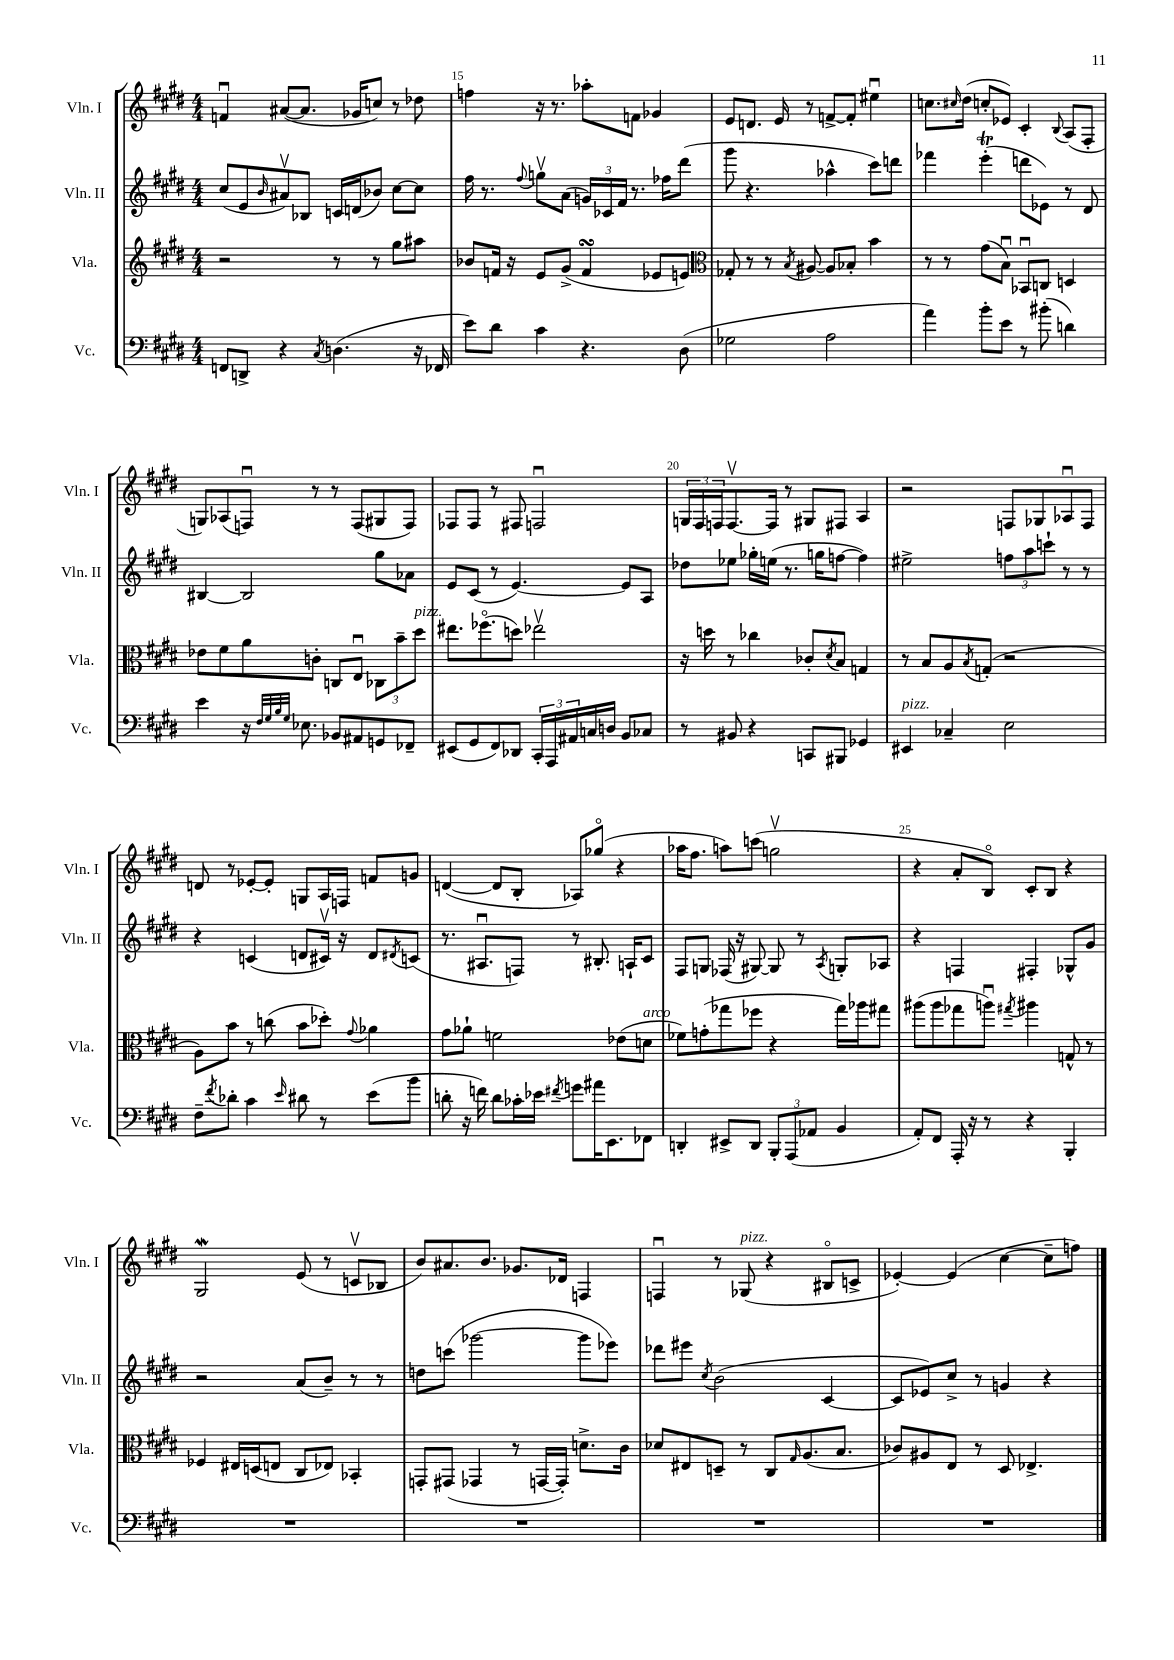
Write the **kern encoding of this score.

**kern	**kern	**kern	**kern
*staff4	*staff3	*staff2	*staff1
*clefF4	*clefG2	*clefG2	*clefG2
*k[f#c#g#d#]	*k[f#c#g#d#]	*k[f#c#g#d#]	*k[f#c#g#d#]
*M4/4	*M4/4	*M4/4	*M4/4
8FF	2r	(8cc#	4fu
8DD^	.	8e	.
.	.	16qqb	.
4r	.	8a#v)	([8a#
.	.	8B-	8.a#]
8qC#	.	.	.
(4.D	8r	16c	.
.	.	(16d	16g-
.	8r	8b-)	8cc)
.	8gg#	[8cc#	8r
16r	8aa#	8cc#]	8dd-
16FF-	.	.	.
=	=	=	=
8e)	8b-	16ff#	4ff
.	.	8.r	.
8d#	16f	.	.
.	16r	.	.
.	.	8qqff#	.
4c#	8e	8ggv	16r
.	.	.	8.r
.	(8g#^	(8a	.
4.r	4f	24g)	8aa-'
.	.	24c-	.
.	.	24f#	.
.	.	8.r	8f
.	8e-	.	4g-
.	.	16ff-	.
(8D#	8e)	(8ddd#	.
=	=	=	=
*	*clefC3	*	*
2G-	8G-'	8ggg#	8e
.	8r	4.r	8.d
.	8r	.	.
.	.	.	16e
.	8qB	.	.
.	[8A#	.	8r
2A	8A#]	4aa-^^	[8f^
.	8B-'	.	8f']
.	4b	8ccc#)	4ee#u
.	.	8ddd	.
=	=	=	=
4a)	8r	4fff-	8.cc
.	8r	.	.
.	.	.	16qqcc#
.	.	.	(16dd#
8b'	(8g#	(4eee'	8cc'
8e	8Bu)	.	8e-)
8r	8BB-u	8ddd	4c#'
(8b#'	8C	8e-)	.
.	.	.	8qqB
4d)	4D	8r	(8A
.	.	8d#	8F#'
=	=	=	=
4e	8e-	[4B#	8G)
.	8f#	.	(8A-
16r	8a	2B#]	8Fu)
32qqF#	.	.	.
32qqG#	.	.	.
32qqB	.	.	.
32qqG#	.	.	.
8.E-	.	.	.
.	8c'	.	8r
8BB-	8C	.	8r
8AA#	8Eu	.	(8F
8GG	12C-	8gg#	8G#
.	12b~	.	.
8FF-~	.	8a-	8F)
.	12dd#	.	.
=	=	=	=
(8EE#	8.ee#	8e	8F-
8GG#	.	(8c#	8F-
.	(8.ff-o	.	.
8FF#)	.	8r	8r
8DD-	8dd)	[4.e)	8F#
24CC#'	2ee-v	.	2Fu
24AAA	.	.	.
24AA#	.	.	.
16C	.	.	.
16D	.	.	.
8BB	.	8e]	.
8C-	.	8A	.
=	=	=	=
8r	16r	8dd-	24G
.	.	.	24F#
.	16dd	.	.
.	.	.	24F
8BB#	8r	8ee-	[8.Fv
4r	4cc-	16gg-'	.
.	.	(16ee	16F]
.	.	8.r	8r
8CC	8c-'	.	8G#
.	.	16gg	.
.	8qd#	.	.
8BBB#	8B	[8ff	8F#
4GG-	4G	4ff])	4A
=	=	=	=
4EE#	8r	2ee#^	2r
.	8B	.	.
4C-~	8A	.	.
.	8qB	.	.
.	(8G'	.	.
2E	2r	12ff	8F
.	.	12aa	.
.	.	.	8G-
.	.	12ccc`	.
.	.	8r	8A-u
.	.	8r	8F
=	=	=	=
8F#~	8A)	4r	8d
8qf#	.	.	.
8d-'	8b	.	8r
4c#	8r	(4c	[8e-'
.	(8cc	.	8e-']
16qqe	.	.	.
8d#	8b	8d	8G
8r	8dd-')	16c#v)	16A
.	.	16r	16F
.	8qqg#	.	.
(8e	4a-	8d	8f
.	.	8qd#	.
8b	.	(8c	8g
=	=	=	=
8d'	8g#	8.r	([4d
16r	8a-`	.	.
16f)	.	8.A#u	.
8d	2f	.	8d]
16c-'	.	8F)	8B'
16e-	.	.	.
8qf#	.	.	.
8g	.	8r	8A-)
16a#	.	8.B#'	(8gg-o
8.EE	.	.	.
.	(8e-	.	4r
.	.	16A`	.
8FF-	8d	8c#	.
=	=	=	=
4DD'	8f-)	8F#	16aa-
.	.	.	8.ff#
.	(8g'	8G	.
8EE#^	8gg-	(16F-	8aa)
.	.	16r	.
8DD	8ff-	[8G#)	(8ccc
12BBB'	4r	8G#]	2ggv
(12AAA	.	.	.
.	.	8r	.
12AA-	.	.	.
.	.	8qA	.
4BB	16gg-)	8G'	.
.	16aa-	.	.
.	8gg#	8A-	.
=	=	=	=
8AA')	(8aa#	4r	4r
8FF#	8aa#	.	.
16AAA'	8gg-	4F	8a'
16r	.	.	.
8r	8aau)	.	8Bo)
.	8qgg#	.	.
4r	4aa#	4F#'	8c#'
.	.	.	8B
4BBB'	8G^^	8G-^^	4r
.	8r	8g#	.
=	=	=	=
1r	4F-	2r	2G#
.	16E#	.	.
.	(16D	.	.
.	8E	.	.
.	8C#	(8a	(8e
.	8E-)	8b~)	8r
.	4BB-'	8r	8cv
.	.	8r	8B-
=	=	=	=
1r	8GG'	8dd	8b)
.	(8GG#	(8ccc	8.a#
.	4GG-	[2ggg-	.
.	.	.	8.b
.	8r	.	8.g-
.	[16GG	.	.
.	16GG'])	.	16d-
.	8.d^	8ggg-]	4F
.	.	8eee-)	.
.	16c#	.	.
=	=	=	=
1r	8d-	8ddd-	4Fu
.	8E#	8eee#	.
.	.	8qcc#	.
.	8D~	(2b	8r
.	8r	.	(8G-
.	8C#	.	4r
.	16qqG#	.	.
.	(8.A	.	.
.	.	[4c#	8B#o
.	8.B	.	.
.	.	.	8c^
=	=	=	=
1r	8c-)	8c#]	[4e-')
.	8A#	8e-)	.
.	8E	8cc#^	(4e-]
.	8r	8r	.
.	8D#	4g	[4cc#
.	4.E-^	.	.
.	.	4r	8cc#~]
.	.	.	8ff)
==	==	==	==
*-	*-	*-	*-
